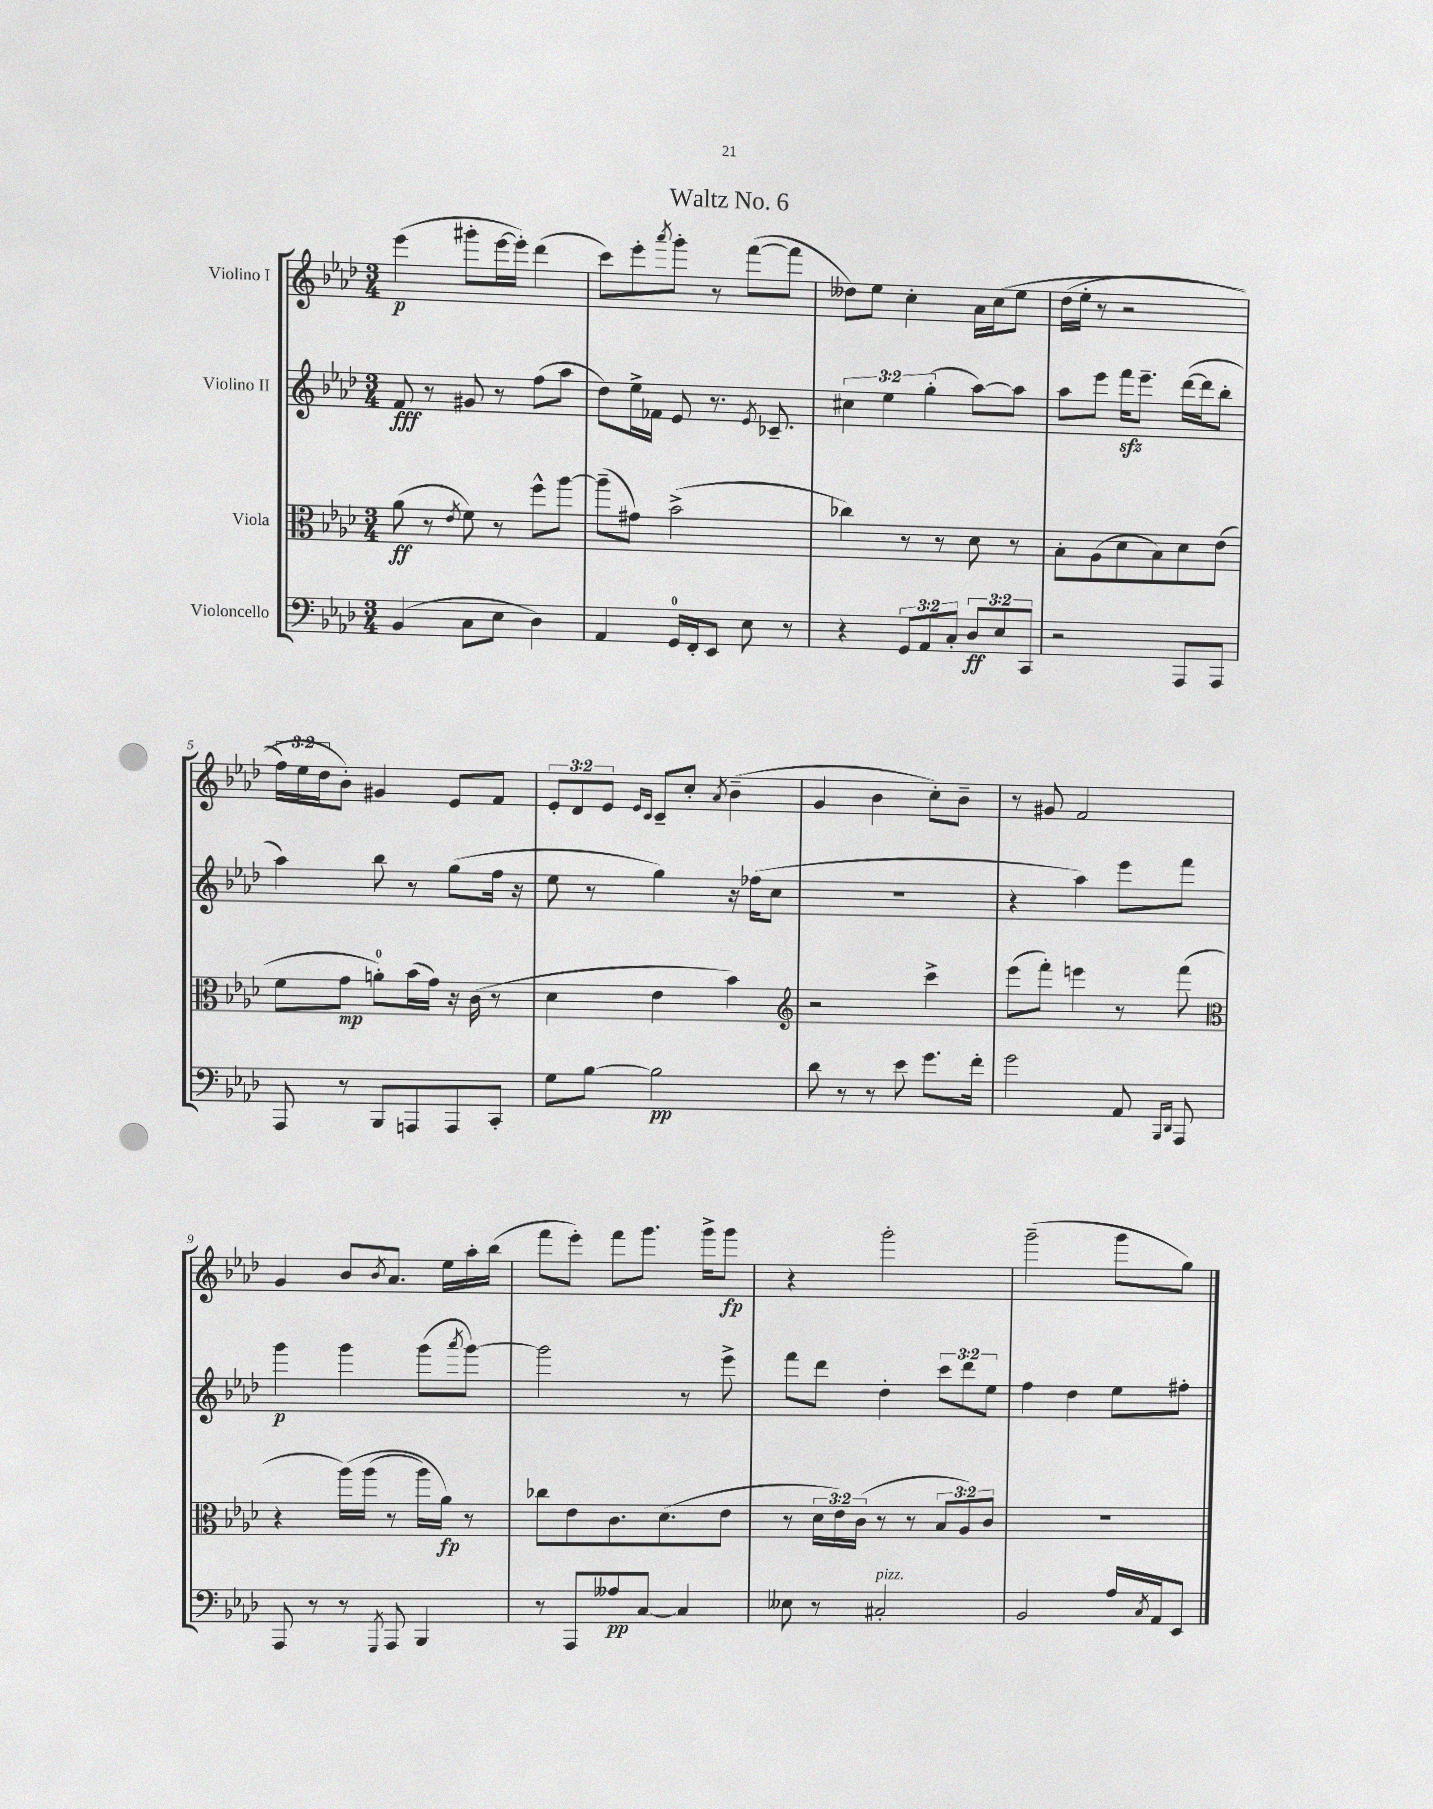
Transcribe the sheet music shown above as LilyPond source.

\header { title = "Waltz No. 6" }
<<
\new StaffGroup <<
\new Staff = "s0" \with { instrumentName = "Violino I" } {
    \clef treble \key aes \major \numericTimeSignature \time 3/4 \override Staff.TupletNumber.text = #tuplet-number::calc-fraction-text
    ees'''4\p( gis'''8-. ees'''16~ ees'''16-.) des'''4( |
    c'''8) ees'''8-. \acciaccatura { aes'''8 } g'''8-. r8 f'''8~( f'''8 |
    deses''8) ees''8 c''4-. aes'16 c''16\( ees''8 |
    des''16( ees''16-. r8 r2 |
    \tuplet 3/2 { f''16) ees''16 des''16 } bes'8-.\) gis'4 ees'8 f'8 |
    \tuplet 3/2 { ees'8-. des'8 ees'8 } \grace { ees'16 c'16 } c'8-- c''8-. \acciaccatura { aes'8 } bes'4--( |
    g'4 bes'4 c''8-.) bes'8-- |
    r8 gis'8 f'2 |
    g'4 bes'8 \acciaccatura { bes'8 } aes'8. ees''16 aes''16-. bes''16( |
    f'''8 ees'''8-.) f'''8 g'''8. g'''16-> g'''8\fp |
    r4 g'''2-. |
    g'''2--( g'''8 g''8) \bar "|." |
}
\new Staff = "s1" \with { instrumentName = "Violino II" } {
    \clef treble \key aes \major \numericTimeSignature \time 3/4 \override Staff.TupletNumber.text = #tuplet-number::calc-fraction-text
    f'8\fff r8 gis'8 r8 f''8( aes''8 |
    des''8) ees''16-> fes'16 ees'8 r8. \acciaccatura { ees'8 } ces'8.-- |
    \tuplet 3/2 { cis''4 ees''4 g''4-.( } aes''8~) aes''8 |
    aes''8 ees'''8 f'''16\sfz ees'''8.-- des'''16~( des'''16 bes''8-. |
    aes''4) bes''8 r8 g''8( f''16 r16 |
    ees''8 r8 g''4) r16 fes''16( c''8 |
    R2. |
    r4 aes''4) ees'''8 f'''8 |
    g'''4\p g'''4 g'''8( \acciaccatura { aes'''8 } g'''8~) |
    g'''2 r8 ees'''8-> |
    f'''8 des'''8 des''4-. \tuplet 3/2 { c'''8 des'''8 ees''8 } |
    f''4 des''4 ees''8 fis''8-. \bar "|." |
}
\new Staff = "s2" \with { instrumentName = "Viola" } {
    \clef alto \key aes \major \numericTimeSignature \time 3/4 \override Staff.TupletNumber.text = #tuplet-number::calc-fraction-text
    aes'8\ff( r8 \acciaccatura { ees'8 } f'8) r8 f''8-^ aes''8~ |
    aes''8--( gis'8) bes'2->( |
    ces''4) r8 r8 des'8 r8 |
    bes8-. aes8( des'8 bes8) des'8 ees'8( |
    f'8 g'8\mp a'8-0-.) bes'16( g'16) r16 c'16( r8 |
    des'4 ees'4 bes'4) |
    \clef treble r2 c'''4-> |
    ees'''8( f'''8-.) e'''4 r8 f'''8( |
    \clef alto r4 aes''16)\( aes''16( r8 aes''16) aes'16\fp\) r8 |
    ces''8 ees'8 c'8. des'8.( ees'8 |
    r8 \tuplet 3/2 { des'16 ees'16) c'16( } r8 r8 \tuplet 3/2 { bes8 aes8) c'8 } |
    R2. \bar "|." |
}
\new Staff = "s3" \with { instrumentName = "Violoncello" } {
    \clef bass \key aes \major \numericTimeSignature \time 3/4 \override Staff.TupletNumber.text = #tuplet-number::calc-fraction-text
    bes,4( c8 ees8 des4) |
    aes,4 g,16-0 f,16-. ees,8 ees8 r8 |
    r4 \tuplet 3/2 { g,8 aes,8 c8-. } \tuplet 3/2 { des8\ff ees8 c,8 } |
    r2 aes,,8 aes,,8 |
    aes,,8 r8 bes,,8 a,,8 a,,8 c,8-. |
    g8 bes8~ bes2\pp |
    des'8 r8 r8 ees'8 g'8. f'16-. |
    g'2 aes,8 \grace { bes,,16 des,16 } aes,,8 |
    aes,,8 r8 r8 \acciaccatura { g,,8 } aes,,8 bes,,4 |
    r8 aes,,8 aeses8\pp c8~ c4 |
    eeses8 r8 cis2-.^\markup { \italic "pizz." } |
    bes,2 aes16 \acciaccatura { c8 } aes,16 ees,8 \bar "|." |
}
>>
>>
